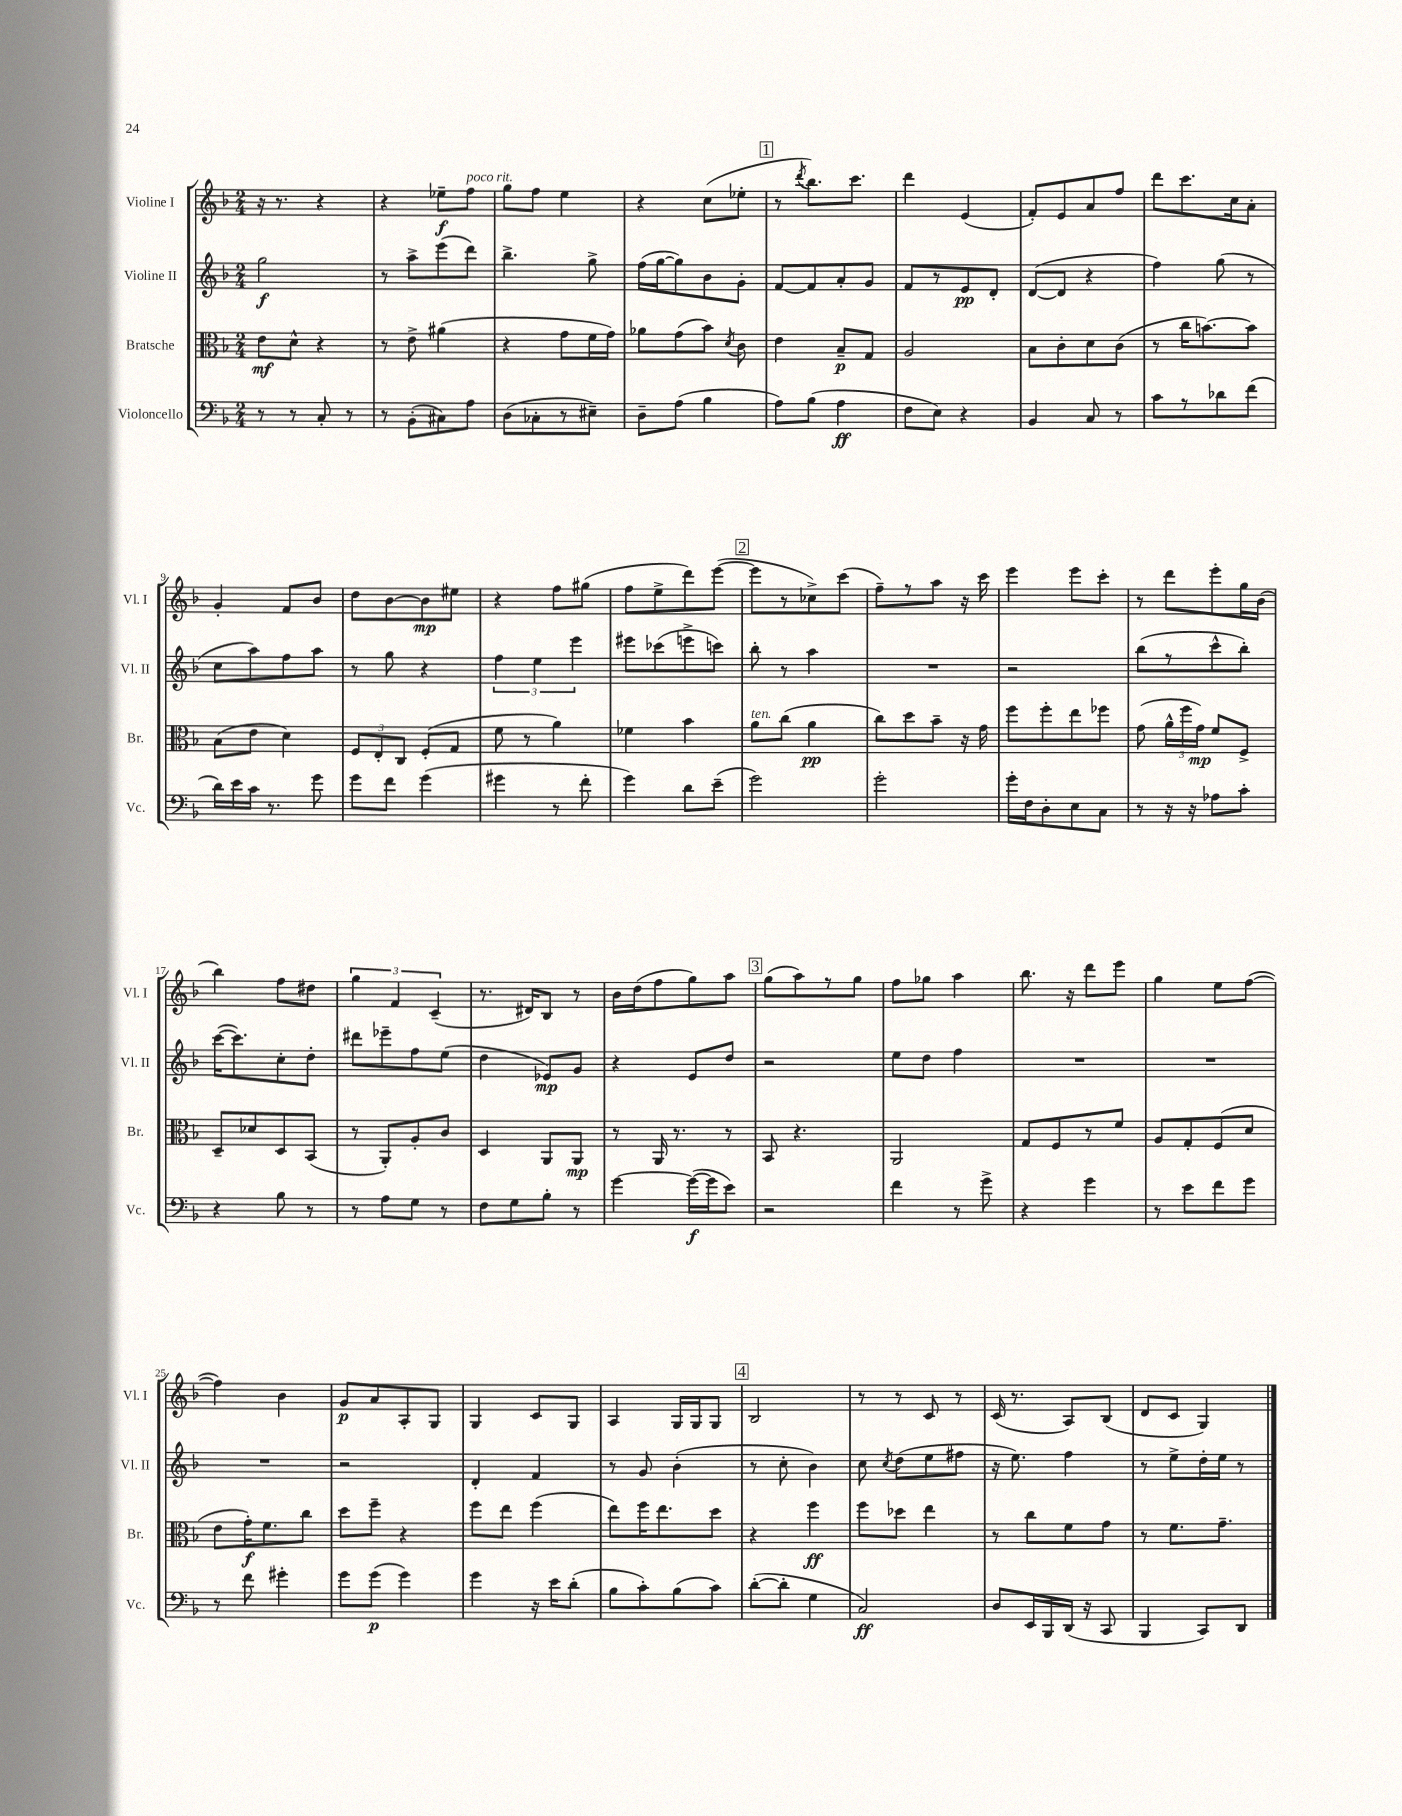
<<
\new StaffGroup <<
\new Staff = "s0" \with { instrumentName = "Violine I" shortInstrumentName = "Vl. I" } {
    \clef treble \key f \major \numericTimeSignature \time 2/4
    \autoBeamOff r16 r8. r4 |
    r4 ees''8[--\f f''8]^\markup { \italic "poco rit." } |
    g''8[ f''8] e''4 |
    r4 c''8[( ees''8]-. |
    \mark \markup { \box "1" } r8 \acciaccatura { d'''8 } bes''8.[) c'''8.] |
    d'''4 e'4( |
    f'8[-.) e'8 a'8 f''8] |
    d'''8[ c'''8. c''16 a'8]-. |
    g'4-. f'8[ bes'8] |
    d''8[ bes'8~ bes'8\mp eis''8] |
    r4 f''8[ gis''8]( |
    f''8[ e''8-> d'''8) e'''8]~( |
    \mark \markup { \box "2" } e'''8[ r8 ces''8->) c'''8]( |
    f''8[--) r8 a''8] r16 c'''16 |
    e'''4 e'''8[ c'''8]-. |
    r8 d'''8[ e'''8-. g''16 bes'16]( |
    bes''4) f''8[ dis''8] |
    \tuplet 3/2 { g''4 f'4 c'4--( } |
    r8. dis'16[) bes8] r8 |
    bes'16[ d''16( f''8 g''8) a''8] |
    \mark \markup { \box "3" } g''8[( a''8) r8 g''8] |
    f''8[ ges''8] a''4 |
    bes''8. r16 d'''8[ e'''8] |
    g''4 e''8[ f''8]~( |
    f''4) bes'4 |
    g'8[\p a'8 a8-. g8] |
    g4 c'8[ g8] |
    a4 g16[ g16 g8] |
    \mark \markup { \box "4" } bes2 |
    r8 r8 c'8 r8 |
    c'16( r8. a8[) bes8]( |
    d'8[ c'8] g4) \bar "|." |
}
\new Staff = "s1" \with { instrumentName = "Violine II" shortInstrumentName = "Vl. II" } {
    \clef treble \key f \major \numericTimeSignature \time 2/4
    \autoBeamOff g''2\f |
    r8 a''8[-> e'''8( d'''8]) |
    bes''4.-> g''8-> |
    f''16[( g''16~ g''8) bes'8 g'8]-. |
    \mark \markup { \box "1" } f'8[~ f'8 a'8-. g'8] |
    f'8[ r8 e'8\pp d'8]-. |
    d'8[~( d'8] r4 |
    f''4) g''8( r8 |
    c''8[ a''8) f''8 a''8] |
    r8 g''8 r4 |
    \tuplet 3/2 { f''4 e''4 e'''4 } |
    eis'''8[ ces'''8( e'''8-> c'''8]) |
    \mark \markup { \box "2" } bes''8-. r8 a''4 |
    R2 |
    r2 |
    bes''8[( r8 c'''8-^ bes''8]-.) |
    c'''16[~( c'''8.) c''8-. d''8]-. |
    dis'''8[ ees'''8-- f''8 e''8]( |
    d''4 ees'8[\mp) g'8] |
    r4 e'8[ d''8] |
    \mark \markup { \box "3" } r2 |
    e''8[ d''8] f''4 |
    R2 |
    R2 |
    R2 |
    r2 |
    d'4-. f'4 |
    r8 g'8 bes'4-.( |
    \mark \markup { \box "4" } r8 c''8-. bes'4) |
    c''8 \acciaccatura { c''8 } d''8[( e''8 fis''8] |
    r16 e''8.) f''4 |
    r8 e''8[-> d''16-. e''16] r8 \bar "|." |
}
\new Staff = "s2" \with { instrumentName = "Bratsche" shortInstrumentName = "Br." } {
    \clef alto \key f \major \numericTimeSignature \time 2/4
    \autoBeamOff e'8[\mf d'8]-^ r4 |
    r8 e'8-> ais'4( |
    r4 g'8[ f'16 g'16]) |
    aes'8[ g'8( bes'8]) \acciaccatura { d'8 } c'8 |
    \mark \markup { \box "1" } e'4 bes8[--\p g8] |
    a2 |
    bes8[ c'8-. d'8 c'8]( |
    r8 c''16[ b'8.~) b'8] |
    bes8[( e'8] d'4) |
    \tuplet 3/2 { f8[ e8-. c8] } f8[-.( g8] |
    f'8 r8 a'4) |
    fes'4 bes'4 |
    \mark \markup { \box "2" } a'8[^\markup { \italic "ten." } c''8]( a'4\pp |
    c''8[) d''8 bes'8]-- r16 g'16 |
    f''8[ f''8-. e''8 fes''8] |
    g'8( \tuplet 3/2 { a'16[-^ f''16 g'16]\mp) } f'8[ f8]-> |
    d8[-- des'8 d8 bes,8]( |
    r8 a,8[-.) a8-. c'8] |
    d4 a,8[ a,8]\mp |
    r8 a,16 r8. r8 |
    \mark \markup { \box "3" } bes,8 r4. |
    a,2 |
    g8[ f8 r8 f'8] |
    a8[ g8-. f8( d'8] |
    e'8[ g'16-.\f) f'8. c''8] |
    d''8[ f''8]-- r4 |
    f''8[ e''8] f''4( |
    e''8[) f''16 e''8. d''8] |
    \mark \markup { \box "4" } r4 f''4\ff |
    f''8[ des''8] e''4 |
    r8 c''8[ f'8 g'8] |
    r8 f'8.[ g'8.]-- \bar "|." |
}
\new Staff = "s3" \with { instrumentName = "Violoncello" shortInstrumentName = "Vc." } {
    \clef bass \key f \major \numericTimeSignature \time 2/4
    \autoBeamOff r8 r8 c8-. r8 |
    r8 bes,8[-.( cis8) a8] |
    d8[( ces8-. r8 eis8]--) |
    d8[-- a8]( bes4 |
    \mark \markup { \box "1" } a8[) bes8]( a4\ff |
    f8[ e8]) r4 |
    bes,4 c8 r8 |
    c'8[ r8 des'8 f'8]( |
    d'16[) e'16 c'16] r8. g'8 |
    g'8[ f'8] g'4( |
    gis'4 r8 f'8-. |
    g'4) d'8[ e'8]--( |
    \mark \markup { \box "2" } g'2) |
    g'2-. |
    g'16[-. f16 d8-. e8 c8] |
    r8 r16 r16 aes8[ c'8]-. |
    r4 bes8 r8 |
    r8 a8[ g8] r8 |
    f8[ g8 bes8]-. r8 |
    g'4~ g'16[~\f( g'16 e'8]) |
    \mark \markup { \box "3" } r2 |
    f'4 r8 g'8-> |
    r4 g'4 |
    r8 e'8[ f'8 g'8] |
    r8 f'8 gis'4-. |
    g'8[ g'8]\p( g'4) |
    g'4 r16 e'16[ d'8]-.( |
    bes8[ c'8-.) bes8( c'8]) |
    \mark \markup { \box "4" } d'8[~-.( d'8]-. g4 |
    c2\ff) |
    d8[ e,16 bes,,16 d,16]( r16 c,8 |
    bes,,4 c,8[) d,8] \bar "|." |
}
>>
>>
